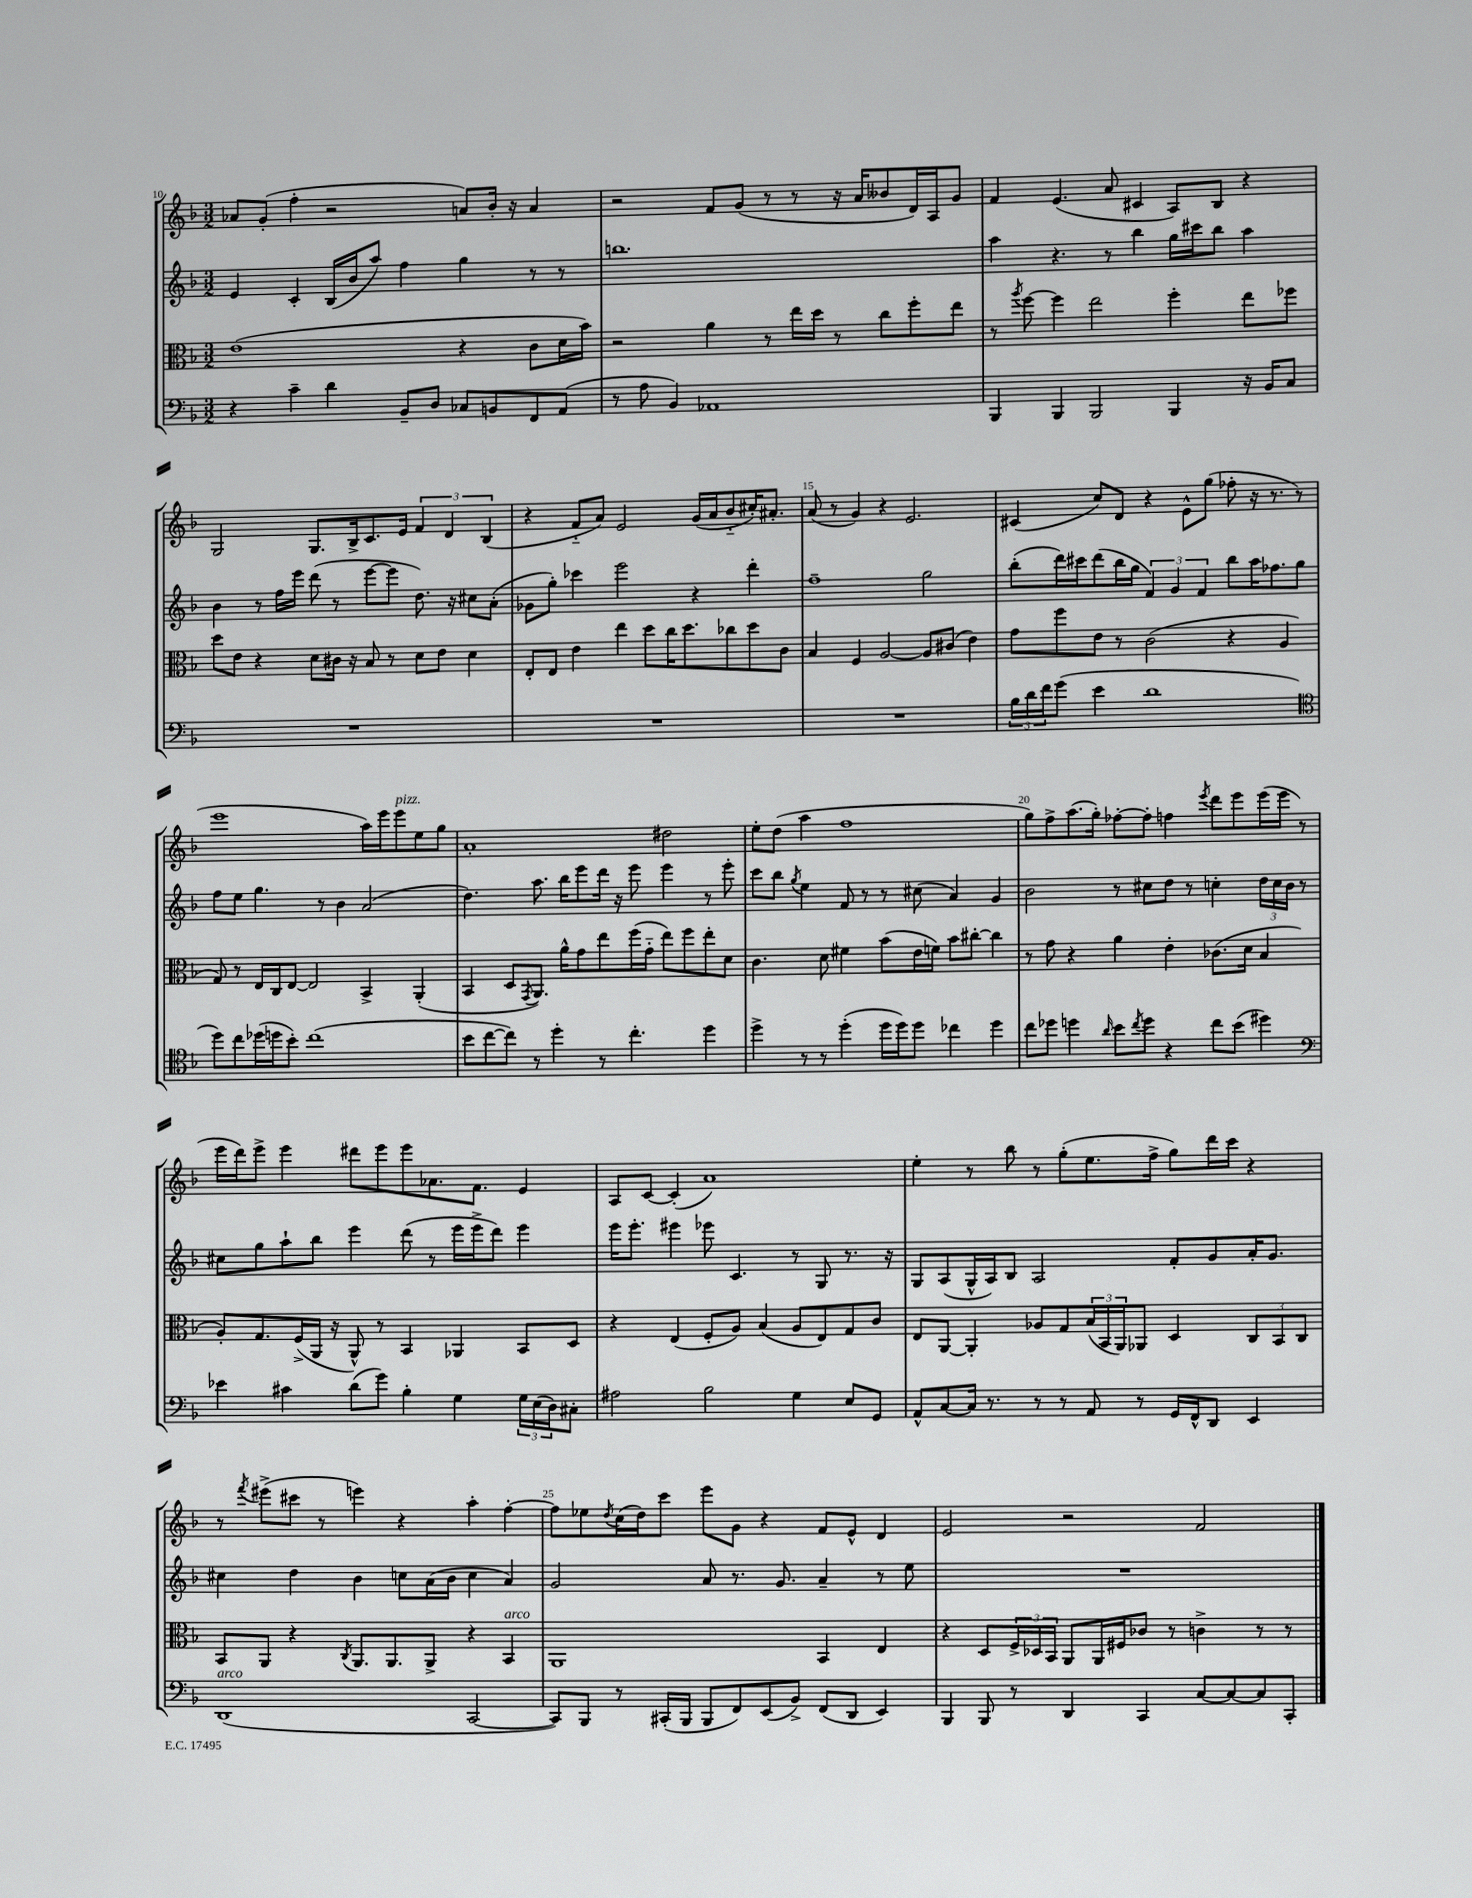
<<
\new StaffGroup <<
\new Staff = "s0" {
    \clef treble \key f \major \numericTimeSignature \time 3/2
    aes'8 g'8-.( f''4-. r2 a'8) bes'16-. r16 a'4 |
    r2 f'8 g'8( r8 r8 r16 a'16 beses'8 d'16) a16 g'8 |
    f'4 e'4.( a'8 cis'4 a8) bes8 r4 |
    g2 g8. bes16-> c'8. e'16 \tuplet 3/2 { f'4 d'4 bes4( } |
    r4 f'8-_ a'8) e'2 g'16( a'16 bes'8-_ cis''16-.) ais'8.-. |
    a'8( r8 g'4) r4 e'2. |
    cis'4( c''8) d'8 r4 e'8-^ g''8( fes''8-. r16 r8. r8 |
    e'''1 a''16) e'''16 e'''8^\markup { \italic "pizz." } e''8 g''8 |
    a'1-. dis''2 |
    e''8-. d''8( a''4 f''1 |
    g''8) f''8-> a''8.( g''16-.) fes''8~-. fes''8-. f''4 \acciaccatura { e'''8 } d'''8 e'''8 e'''16( e'''16 r8 |
    e'''16 d'''16) e'''8-> e'''4 dis'''8 e'''8 e'''8 aes'8. f'8. e'4 |
    a8 c'8~ c'4-.( a'1) |
    e''4-. r8 bes''8 r8 g''8-.( e''8. f''16-> g''8) d'''16 c'''16 r4 |
    r8 \acciaccatura { f'''8 } eis'''8->( cis'''8 r8 e'''4) r4 a''4-. f''4~-. |
    f''8 ees''8 \acciaccatura { d''8 } c''16( d''16) c'''8 e'''8 g'8 r4 f'8 e'8-^ d'4 |
    e'2 r2 f'2 \bar "|." |
}
\new Staff = "s1" {
    \clef treble \key f \major \numericTimeSignature \time 3/2
    e'4 c'4-. bes16( bes'16 a''8) f''4 g''4 r8 r8 |
    b''1. |
    a''4 r4. r8 bes''4 g''16 cis'''16 bes''8 a''4 |
    bes'4 r8 f''16 e'''16 d'''8( r8 e'''8~ e'''8 d''8.) r16 cis''8 a'8-.( |
    ges'8 g''8-.) ces'''4 e'''2 r4 d'''4-. |
    f''1-- g''2 |
    bes''8-.( d'''16) cis'''16 d'''8( bes''16 g''16 \tuplet 3/2 { f'4) g'4 f'4 } bes''8 a''16 fes''8. g''8 |
    f''8 e''8 g''4. r8 bes'4 a'2( |
    d''4.) a''8. bes''16 e'''8 d'''16 r16 e'''8 e'''4 r8 e'''8-. |
    c'''8 bes''8 \acciaccatura { g''8 } e''4 f'8 r8 r8 cis''8( a'4) g'4 |
    bes'2 r8 cis''8 d''8 r8 c''4-. \tuplet 3/2 { d''16 c''16 bes'16 } r8 |
    cis''8 g''8 a''8-! bes''8 e'''4 d'''8( r8 e'''16 e'''16-> d'''8) e'''4 |
    e'''16 e'''8.-. eis'''4 ees'''8 c'4. r8 g8 r8. r16 |
    g8 a8( g16-^ a16) bes8 a2 f'8-. g'8 a'16-. g'8. |
    cis''4 d''4 bes'4 c''8 a'16( bes'16 c''4 a'4) |
    g'2 a'8 r8. g'8. a'4-- r8 e''8 |
    R1. \bar "|." |
}
\new Staff = "s2" {
    \clef alto \key f \major \numericTimeSignature \time 3/2
    e'1( r4 c'8 d'16 bes'16) |
    r2 a'4 r8 e''16 d''16 r8 c''8 f''8-. e''8 |
    r8 \acciaccatura { a''8 } f''8~ f''4 e''2 f''4-. e''8 fes''8 |
    d''8 e'8 r4 d'8 cis'16 r16 bes8 r8 d'8 e'8 d'4 |
    e8-. e8 e'4 e''4 d''8 c''16 d''8. ces''8 d''8 c'8 |
    bes4 f4 a2~ a8 cis'8( e'4) |
    g'8 f''8 e'8 r8 c'2( r4 a4 |
    g8) r8 e16 c16 e8~ e2 bes,4-> a,4-.( |
    bes,4 d8 \acciaccatura { g,8 } a,8.) a'16-^ g'8 e''8 f''16( g'16-_ e''8) f''8 e''8-. d'8 |
    c'4. d'8 fis'4 bes'8( e'16 f'16) bes'8 cis''8~-. cis''4 |
    r8 g'8 r4 a'4 e'4-. ces'8.( d'16 bes4 |
    a8-.) g8. f16->( a,16 r16 a,8-^) r8 bes,4 aes,4 bes,8 d8 |
    r4 e4( f8-. a8) bes4( a8 e8) g8 c'8 |
    e8 a,8~ a,4-. aes8 g8 \tuplet 3/2 { bes16( bes,16 a,16) } aes,8 d4 \tuplet 3/2 { c8 bes,8 c8 } |
    bes,8 a,8 r4 \acciaccatura { c8 } a,8. a,8. a,8-> r4 bes,4^\markup { \italic "arco" } |
    a,1 bes,4 e4 |
    r4 d8 \tuplet 3/2 { f16-> des16 bes,16 } a,8 a,16 fis16 ces'8 r8 c'4-> r8 r8 \bar "|." |
}
\new Staff = "s3" {
    \clef bass \key f \major \numericTimeSignature \time 3/2
    r4 c'4-- d'4 bes,8-- d8 ces8 b,8 f,8 a,8( |
    r8 a8 bes,4) aes,1 |
    bes,,4 bes,,4 bes,,2 bes,,4 r16 bes,16 c8 |
    R1. |
    R1. |
    R1. |
    \tuplet 3/2 { bes16 d'16 f'16 } g'8( e'4 d'1 |
    \clef tenor d''8) c''8 des''16( d''16 bes'8-.) c''1( |
    bes'8 c''8~ c''8) r8 d''4-. r8 c''4.-. d''4 |
    d''4-> r8 r8 d''4-.( d''16 d''16) d''8 ces''4 d''4 |
    c''8 des''8 d''4 \grace { a'16 } bes'8 \acciaccatura { c''8 } d''8 r4 c''8 bes'8( dis''4) |
    \clef bass ees'4 cis'4 d'8( g'8) bes4-. g4 \tuplet 3/2 { g16 e16( d16) } cis8-. |
    ais2 bes2 g4 e8 g,8 |
    a,8-^ c8~ c16 r8. r8 r8 a,8 r8 g,16 f,16-^ d,8 e,4 |
    d,1^\markup { \italic "arco" }( c,2~ |
    c,8) bes,,8 r8 cis,16-.( bes,,16 bes,,8 f,8) e,8( bes,8->) f,8( d,8 e,4) |
    bes,,4 bes,,8 r8 d,4 c,4 c8~ c8~ c8 c,8-. \bar "|." |
}
>>
>>
\layout { \context { \Score currentBarNumber = #10 \override BarNumber.break-visibility = ##(#f #t #t) barNumberVisibility = #(every-nth-bar-number-visible 5) } }
